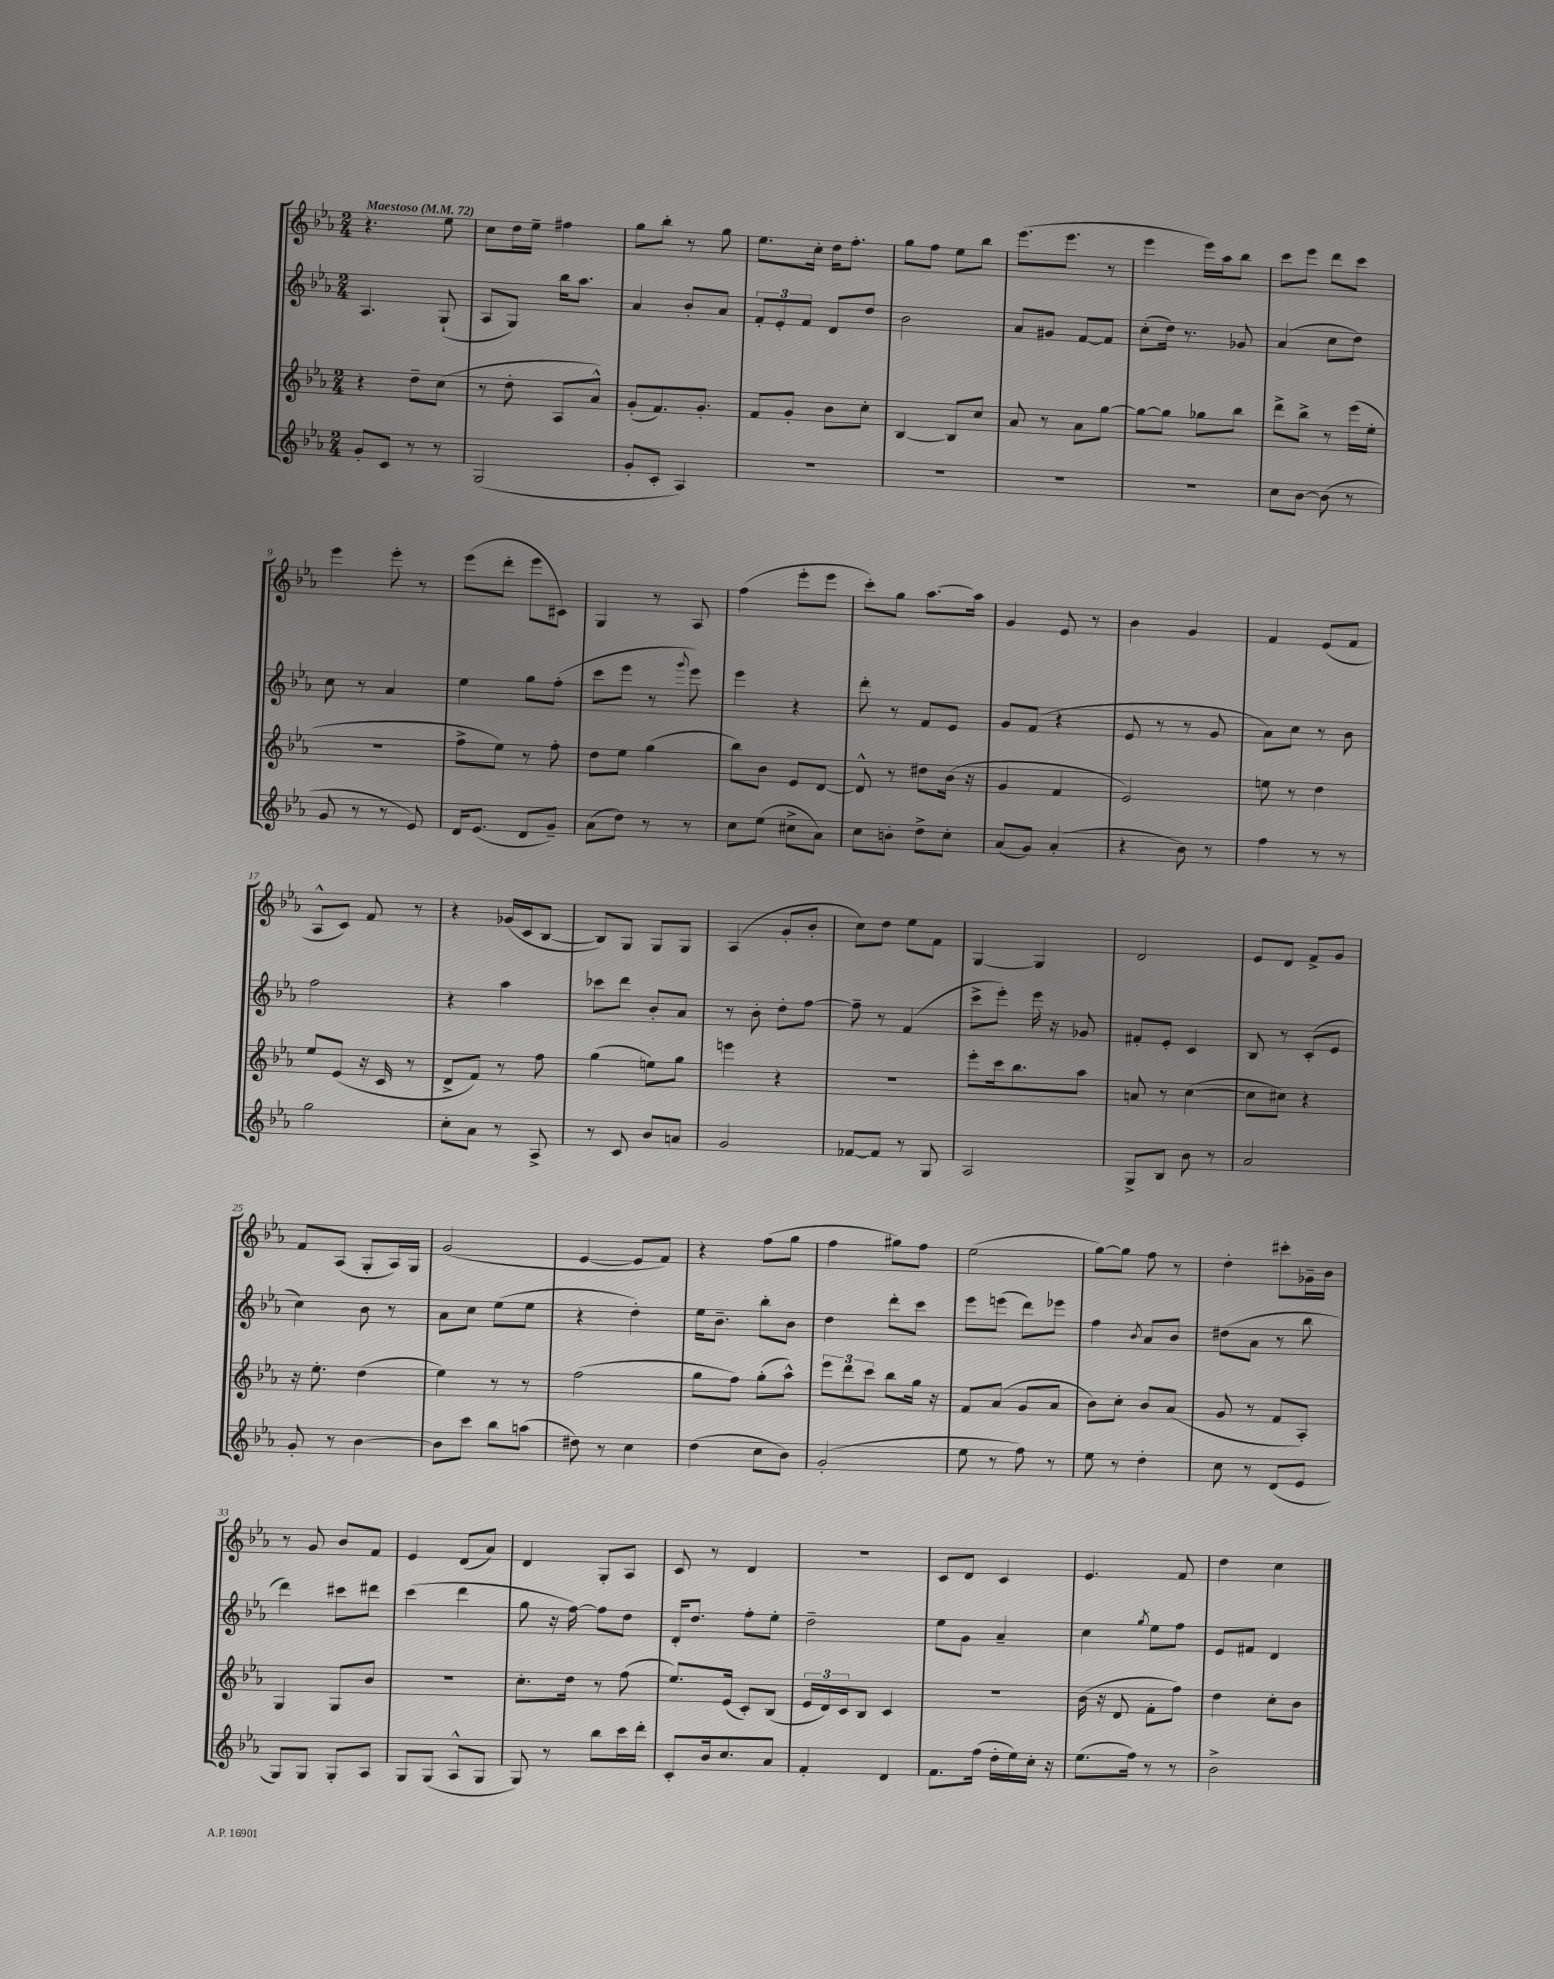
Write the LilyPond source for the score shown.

<<
\new StaffGroup <<
\new Staff = "s0" {
    \clef treble \key ees \major \numericTimeSignature \time 2/4 \tempo "Maestoso" 4 = 72
    r4. ees''8 |
    c''8 d''16 ees''16-- fis''4 |
    g''8 bes''8-. r8 g''8 |
    ees''8. c''16-. d''16 f''8.-. |
    g''8 f''8 ees''8 bes''8 |
    ees'''8.( ees'''8. r8 |
    ees'''4 ees'''16) aes''16 bes''8 |
    c'''8 ees'''8 d'''8 c'''8 |
    ees'''4 ees'''8-. r8 |
    ees'''8( d'''8-. ees'''8 cis'8) |
    g4 r8 aes8 |
    f''4( ees'''8-. ees'''8 |
    c'''8-.) g''8 aes''8.~ aes''16 |
    g'4 ees'8 r8 |
    bes'4 g'4 |
    f'4 ees'8( f'8 |
    aes8-^ c'8) f'8 r8 |
    r4 ges'16( c'16 bes8~ |
    bes8) g8 g8 g8 |
    aes4( g'8-. bes'8-. |
    c''8) d''8 ees''8 f'8 |
    g4~ g4 |
    d'2 |
    ees'8 d'8 f'8-> g'8 |
    f'8 aes8( g8-. aes16) g16 |
    g'2( |
    ees'4~ ees'8 f'8) |
    r4 f''8( g''8 |
    f''4 gis''8) f''8 |
    ees''2( |
    g''8~) g''8 f''8 r8 |
    d''4-. cis'''8-. ges'16-- bes'16 |
    r8 g'8 bes'8 f'8 |
    ees'4 d'8( aes'8) |
    d'4 g8-. aes8 |
    c'8 r8 d'4 |
    r2 |
    c'8 d'8 c'4 |
    ees'4. f'8 |
    d''4 c''4 \bar "|." |
}
\new Staff = "s1" {
    \clef treble \key ees \major \numericTimeSignature \time 2/4
    aes4. g8-!( |
    aes8 g8) bes''16 aes''8. |
    aes'4 bes'8-. aes'8 |
    \tuplet 3/2 { f'8-. ees'8-. f'8 } d'8 d''8 |
    bes'2 |
    aes'8 gis'8 f'8~ f'8 |
    c''8-.( d''16) r8. ges'8 |
    aes'4( c''8 d''8) |
    c''8 r8 aes'4 |
    ees''4 g''8 f''8-.( |
    c'''8 ees'''8 r8 \appoggiatura { g'''8 } ees'''8) |
    ees'''4 r4 |
    d'''8-. r8 f'8 ees'8 |
    g'8 f'8( r4 |
    ees'8 r8 r8 g'8 |
    aes'8) c''8 r8 bes'8 |
    f''2 |
    r4 aes''4 |
    ces'''8 d'''8 bes'8-. aes'8 |
    r8 bes'8-. d''8-. f''8~ |
    f''8-- r8 f'4( |
    c'''8-> ees'''8-.) ees'''16 r16 ges'8 |
    fis'8-. ees'8-. c'4 |
    bes8 r8 c'8-.( ees'8 |
    c''4) bes'8 r8 |
    aes'8 c''8 ees''8( ees''8 |
    r4 d''4-.) |
    ees''16 bes'8.-- bes''8-. bes'8 |
    d''4 d'''8-. c'''8 |
    ees'''8 e'''8( d'''8) ees'''8 |
    f''4 \acciaccatura { bes'8 } aes'8 bes'8 |
    dis''8( aes'8 r8 bes''8 |
    d'''4) cis'''8 dis'''8 |
    c'''4( d'''4 |
    g''8 r16 f''16~) f''8 d''8 |
    d'16-. d''8. f''8-. ees''8-. |
    d''2-- |
    ees''8 g'8 aes'4-- |
    c''4 \acciaccatura { g''8 } ees''8 f''8 |
    ees'8 fis'8 d'4 \bar "|." |
}
\new Staff = "s2" {
    \clef treble \key ees \major \numericTimeSignature \time 2/4
    r4 d''8-- c''8( |
    r8 d''8-. aes8 aes'8-^) |
    g'8-.( f'8.) g'8.-. |
    f'8 g'8-. bes'8 c''8-. |
    bes4~ bes8 c''8 |
    aes'8 r8 aes'8 g''8~ |
    g''8~ g''8 ges''8 bes''8 |
    d'''8-> bes''8-> r8 ees'''16( ees''16-. |
    R2 |
    f''8-> ees''8) r8 f''8-. |
    d''8 ees''8 g''4( |
    bes''8) bes'8 ees'8 d'8~ |
    d'8-^ r8 dis''8 bes'16( r16 |
    g'4 f'4 |
    ees'2) |
    e''8 r8 d''4 |
    ees''8 ees'8( r16 c'16 r8 |
    d'8-> f'8) r8 f''8 |
    g''4( e''8) g''8 |
    e'''4 r4 |
    r2 |
    ees'''8-. c'''16 bes''8. aes''8 |
    a'8 r8 c''4~( |
    c''8 cis''8) r4 |
    r16 ees''8.-. d''4( |
    ees''4) r8 r8 |
    f''2( |
    g''8 f''8) g''8-.( aes''8-^) |
    \tuplet 3/2 { ees'''8 d'''8 c'''8 } bes''8 g''16 r16 |
    f'8 aes'8( g'8 aes'8 |
    bes'8) c''8-. bes'8 aes'8( |
    g'8 r8 f'8 aes8-.) |
    g4 g8 bes'8 |
    R2 |
    c''8.-. d''16 r8 f''8( |
    ees''8.) ees'16( c'8-.) bes8( |
    \tuplet 3/2 { ees'16 d'16) c'16 } bes8 c'4 |
    R2 |
    bes'16( r16 d'8 f'8-. f''8) |
    d''4 c''8-. bes'8 \bar "|." |
}
\new Staff = "s3" {
    \clef treble \key ees \major \numericTimeSignature \time 2/4
    g'8-. c'8 r8 r8 |
    g2( |
    g'8-. c'8-. aes4) |
    R2 |
    R2 |
    R2 |
    R2 |
    c''8 bes'8~ bes'8( r8 |
    g'8 r8 r8 ees'8) |
    d'16 ees'8.( d'8 g'8--) |
    aes'8( d''8) r8 r8 |
    c''8 ees''8( cis''8-> aes'8) |
    c''8 b'8-. d''8-> c''8-. |
    aes'8( g'8) aes'4-.( |
    r4 bes'8) r8 |
    f''4 r8 r8 |
    g''2 |
    c''8-. aes'8 r8 aes8-> |
    r8 c'8 bes'8 a'8 |
    g'2 |
    fes'8~ fes'8 r8 g8 |
    aes2 |
    g8-> bes8 bes'8 r8 |
    aes'2 |
    g'8-. r8 bes'4~ |
    bes'8 c'''8 bes''8 a''8( |
    dis''8) r8 c''4 |
    d''4( c''8 bes'8) |
    g'2-.( |
    ees''8 r8 f''8) r8 |
    ees''8 r8 d''4-. |
    c''8 r8 d'8( ees'8 |
    g8) g8 g8-. aes8 |
    g8 g8( aes8-^ g8 |
    g8) r8 bes''8 c'''16 d'''16-. |
    c'8-. bes'16 c''8. aes'8 |
    f'4-. d'4 |
    f'8. f''16( d''16-. ees''16) c''16-. r16 |
    ees''8.( f''16) r8 r8 |
    bes'2-> \bar "|." |
}
>>
>>
